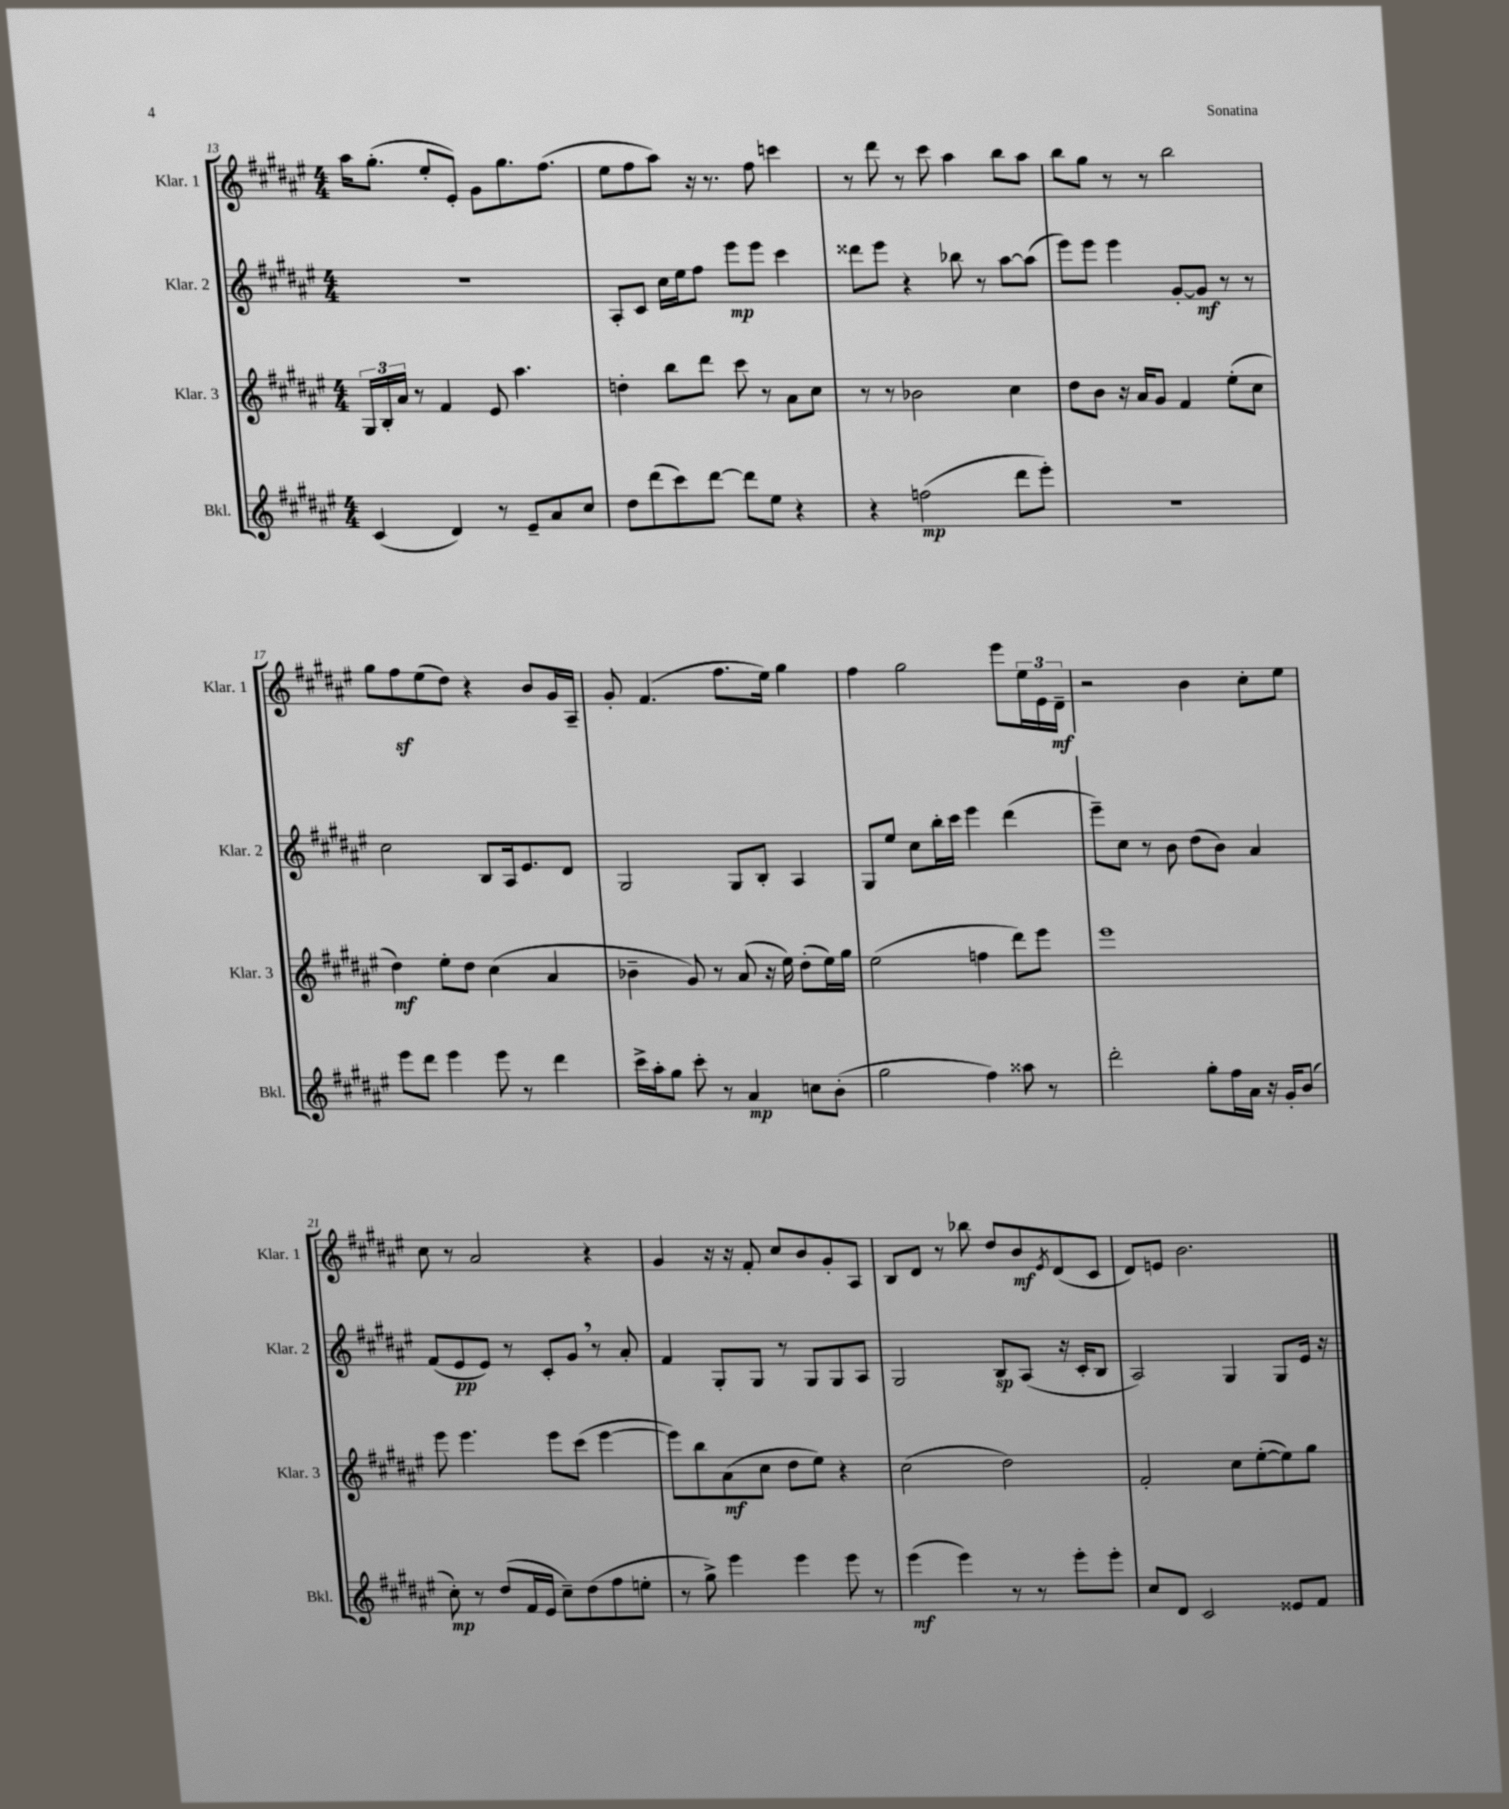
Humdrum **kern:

**kern	**kern	**kern	**kern
*staff4	*staff3	*staff2	*staff1
*clefG2	*clefG2	*clefG2	*clefG2
*k[f#c#g#d#a#e#]	*k[f#c#g#d#a#e#]	*k[f#c#g#d#a#e#]	*k[f#c#g#d#a#e#]
*M4/4	*M4/4	*M4/4	*M4/4
(4c#	24G#	1r	16aa#
.	24B'	.	.
.	.	.	(8.gg#'
.	24a#	.	.
.	8r	.	.
4d#)	4f#	.	8ee#'
.	.	.	8e#')
8r	8e#	.	8g#
8e#~	4.aa#	.	8.gg#
8a#	.	.	.
.	.	.	(8.ff#
8cc#	.	.	.
=	=	=	=
8dd#	4dd'	8A#'	8ee#
(8ddd#	.	8c#	8ff#
8ccc#)	8bb	16cc#	8aa#)
.	.	16ee#	.
[8ddd#	8ddd#	8ff#	16r
.	.	.	8.r
8ddd#]	8ccc#	8eee#	.
8ee#	8r	8eee#	8ff#
4r	8a#	4ccc#	4ccc
.	8cc#	.	.
=	=	=	=
4r	8r	8ddd##	8r
.	8r	8eee#	8ddd#
(2ff	2b-	4r	8r
.	.	.	8ccc#
.	.	8bb-	4aa#
.	.	8r	.
8ddd#	4cc#	[8aa#	8bb
8eee#')	.	(8aa#]	8aa#
=	=	=	=
1r	8dd#	8eee#)	8bb
.	8b	8eee#	8gg#
.	16r	4eee#	8r
.	16a#	.	.
.	8g#	.	8r
.	4f#	[8g#'	2bb
.	.	8g#]	.
.	(8ee#'	8r	.
.	8cc#	8r	.
=	=	=	=
8eee#	4dd#)	2cc#	8gg#
8ddd#	.	.	8ff#
4eee#	8ee#'	.	(8ee#
.	8dd#	.	8dd#)
8eee#	(4cc#	8B	4r
8r	.	16A#	.
.	.	8.e#	.
4ddd#	4a#	.	8b
.	.	8d#	16g#
.	.	.	16A#~
=	=	=	=
16ccc#^	4b-~	2G#	8g#'
16aa#'	.	.	.
8gg#	.	.	(4.f#
8ccc#'	8g#)	.	.
8r	8r	.	.
4a#	(8a#	8G#	8.ff#
.	16r	8B'	.
.	16ee#)	.	16ee#)
8cc	(8dd#'	4A#	4gg#
(8b'	16ee#)	.	.
.	16gg#	.	.
=	=	=	=
2gg#	(2ee#	8G#	4ff#
.	.	8ee#	.
.	.	8cc#	2gg#
.	.	16bb'	.
.	.	16ccc#	.
4ff#)	4ff	4eee#	.
8aa##	8ddd#)	(4ddd#	8eee#
8r	8eee#	.	24ee#
.	.	.	24e#
.	.	.	24d#~
=	=	=	=
2ddd#'	1eee#	8eee#~)	2r
.	.	8cc#	.
.	.	8r	.
.	.	8b	.
8gg#'	.	(8dd#	4b
16ff#	.	8b)	.
16a#	.	.	.
16r	.	4a#	8cc#'
16g#'	.	.	.
(8b	.	.	8ee#
=	=	=	=
8cc#')	8eee#	(8f#	8cc#
8r	4.eee#	8e#	8r
(8dd#	.	8e#)	2a#
16f#	.	8r	.
16e#	.	.	.
8cc#~)	8eee#	8c#'	.
(8dd#	(8ccc#	8g#	.
8ff#	[4eee#	8r	4r
8ee'	.	8a#'	.
=	=	=	=
8r	8eee#])	4f#	4g#
8gg#^)	8bb	.	.
4eee#	(8a#	8G#'	16r
.	.	.	16r
.	8cc#	8G#	8f#'
4eee#	8dd#	8r	8cc#
.	8ee#)	8G#	8b
8eee#	4r	8G#	8g#'
8r	.	8A#	8A#
=	=	=	=
(4eee#	(2cc#	2G#	8B
.	.	.	8d#
4eee#)	.	.	8r
.	.	.	8bb-
8r	2dd#)	8B	8dd#
8r	.	(8A#	8b
.	.	.	8qe#
8eee#'	.	16r	(8d#
.	.	16c#'	.
8eee#'	.	8B	8c#
=	=	=	=
8cc#	2f#'	2A#)	8d#)
8d#	.	.	8e
2c#	.	.	2.b
.	8cc#	4G#	.
.	([8ee#'	.	.
8e##	8ee#])	8G#	.
8f#	8gg#	16e#	.
.	.	16r	.
==	==	==	==
*-	*-	*-	*-
